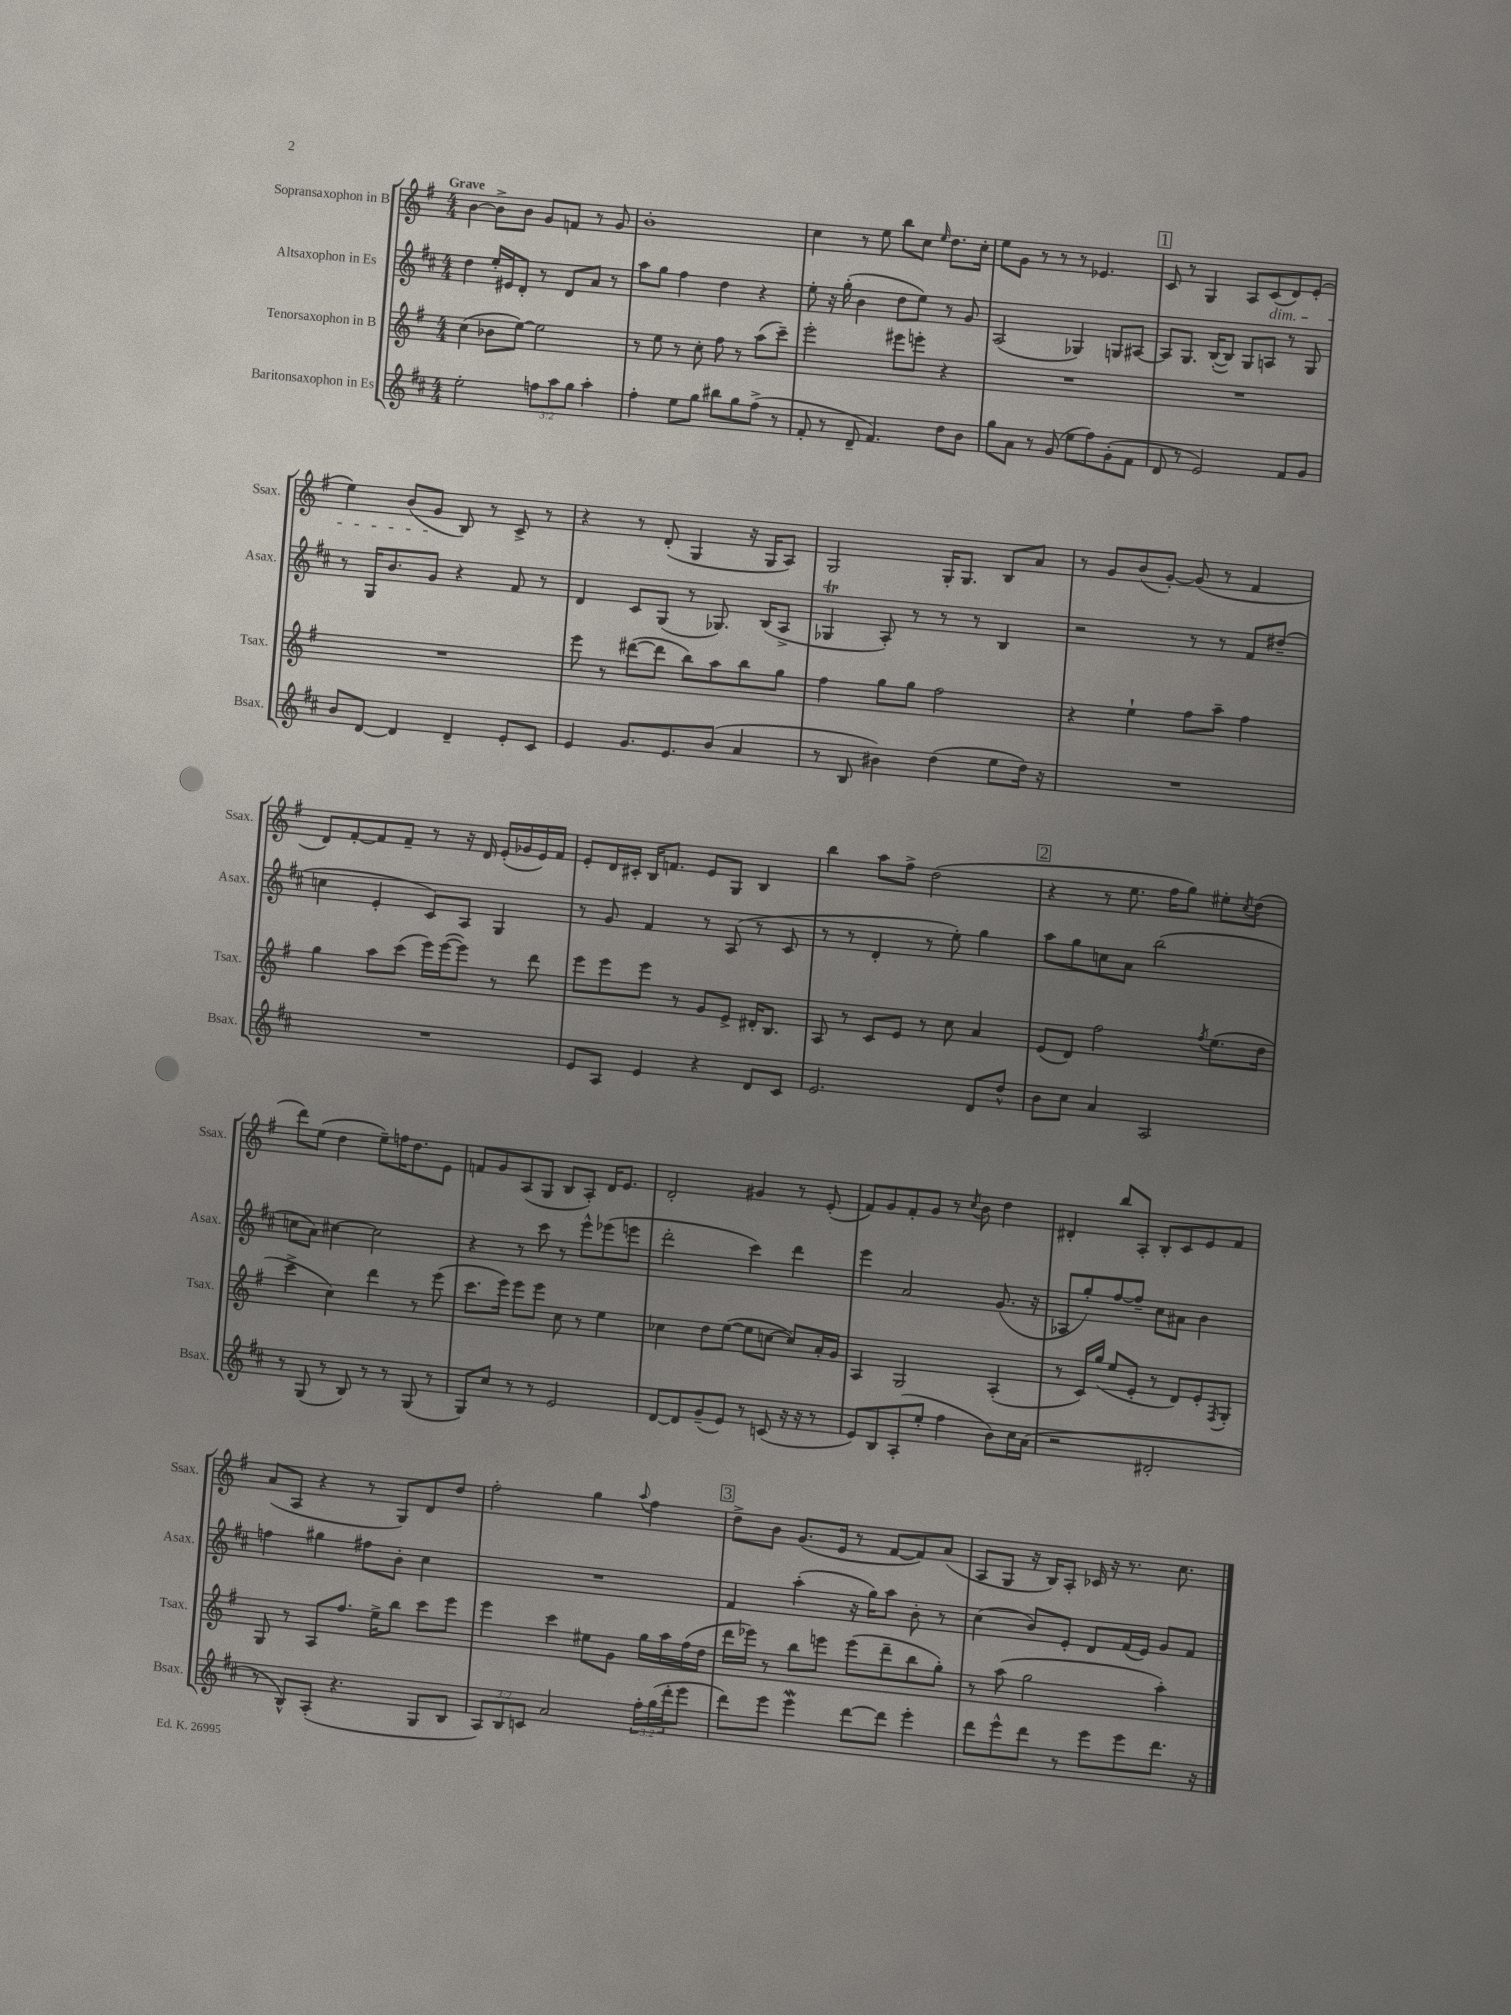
<<
\new StaffGroup <<
\new Staff = "s0" \with { instrumentName = "Sopransaxophon in B" shortInstrumentName = "Ssax." } {
    \clef treble \key g \major \numericTimeSignature \time 4/4 \tempo "Grave"
    b'4~ b'8-> b'8 g'8 f'8 r8 g'8 |
    b'1-. |
    c''4 r8 e''8 b''8 c''8 \grace { e''16 } d''8. c''16-. |
    e''8 g'8 r8 r8 r8 ees'4. |
    \mark \markup { \box "1" } c'8 r8 g4 a8 c'8\dim( d'8) e'8-.( |
    e''4) b'8( g'8\! b8) r8 c'8-> r8 |
    r4 r8 d'8-.( g4 r16 g16 a8) |
    g2 g16-. g8. b8 a'8 |
    r8 g'8 b'8( g'8~-.) g'8( r8 fis'4 |
    d'8) fis'8~-. fis'8 fis'8-- r8 r16 d'16 e'16-.( ges'16 e'16) fis'16 |
    e'8-. d'16 cis'16-. b16 f'8. e'8 g8 b4 |
    b''4 a''8 fis''8-> d''2( |
    \mark \markup { \box "2" } r4 r8 e''8. fis''16 g''8) eis''8-. \acciaccatura { c''8 } d''8( |
    d'''8) e''8( d''4 e''8--) f''16 d''8. e'8 |
    f'8 g'8 a8( g8 b8 a8-.) d'16 e'8. |
    d'2-. gis'4 r8 e'8-.( |
    fis'8) g'8 fis'8-. g'8 r8 \acciaccatura { c''8 } b'8 d''4 |
    dis'4-. b''8 a8-. b8-. c'8 e'8 fis'8 |
    a'8( a8 r4 r8 g8) d'8 d''8 |
    fis''2-. g''4 \appoggiatura { a''8 } fis''4 |
    \mark \markup { \box "3" } d''8-> b'8 g'8.( e'16 r8 fis'8~ fis'8) a'8( |
    a8 g8 r16 b16) a8-. ces'16 r16 r8. c''8. \bar "|." |
}
\new Staff = "s1" \with { instrumentName = "Altsaxophon in Es" shortInstrumentName = "Asax." } {
    \clef treble \key d \major \numericTimeSignature \time 4/4
    d''4 e''16-. eis'16 d'8-. r8 d'8 a'8 r8 |
    a''8 g''8 fis''4 d''4 r4 |
    e''8-. r16 g''16-.( b'4 d''8 e''8) r8 g'8 |
    a2( ges4) g8 ais8~ |
    \mark \markup { \box "1" } ais8 g8. b16~-.( b8) g8 a8 r8 g8 |
    r8 g16 b'8. g'8 r4 fis'8 r8 |
    d'4 cis'8 g8( r8 ges8.) b16( a8-> |
    ges4\trill a8-.) r8 r8 r8 b4 |
    r2 r8 r8 fis'8 dis''8--( |
    c''4 e'4-. cis'8) a8 g4 |
    r8 g'8 fis'4 r8 a8( r8 cis'8 |
    r8 r8 d'4-. r8 e''8-.) g''4 |
    \mark \markup { \box "2" } a''8 g''8 c''8 a'8 b''2( |
    c''8 a'8) cis''4~ cis''2 |
    r4 r8 cis'''8 r8 e'''8-^ ees'''8( e'''8 |
    d'''2-. cis'''4) d'''4 |
    e'''4 a'2 g'8.( r16 |
    aes8 g''8-.) fis''8~ fis''8-- cis''8 ais'8 b'4 |
    f''4 gis''4 fis''8 b'8-. cis''4 |
    R1 |
    \mark \markup { \box "3" } fis'4 a''4-.( r16 g''16) a''8 b'8-. r8 |
    cis''4( b'8) e'8-. d'8 fis'16( e'16) g'8 fis'8 \bar "|." |
}
\new Staff = "s2" \with { instrumentName = "Tenorsaxophon in B" shortInstrumentName = "Tsax." } {
    \clef treble \key g \major \numericTimeSignature \time 4/4
    c''4( bes'8 e''8~) e''2 |
    r8 e''8 r8 c''8-. fis''8 r8 a''8( c'''8--) |
    e'''2-. eis'''8 e'''8-. r4 |
    R1 |
    \mark \markup { \box "1" } R1 |
    R1 |
    e'''8 r8 dis'''8~( dis'''8 b''8) a''8 b''8 g''8 |
    fis''4 g''8 g''8 fis''2 |
    r4 e''4-! fis''8 a''8-- fis''4 |
    g''4 a''8 c'''8( e'''16) e'''16~( e'''8) r8 d'''8 |
    e'''8 e'''8 e'''8 r8 g'8 e'8-> dis'16-. b8. |
    a8 r8 c'8 e'8 r8 c''8 a'4 |
    \mark \markup { \box "2" } e'8( d'8) fis''2 \acciaccatura { fis''8 } e''8.( d''16 |
    c'''4-> c''4) d'''4 r8 e'''8( |
    c'''8. e'''16) e'''8 e'''8 c''8 r8 e''4 |
    ces''4 d''8 e''8~( e''8 c''8~ c''8) a'16-. g'16 |
    a4 g2 a4-.( |
    r8 c'16) g''16( e''8 e'8-. r8 d'8) e'8-. \acciaccatura { fis8 } g8-. |
    g8 r8 a8 fis''8. e''16-> b''8 c'''8 e'''8 |
    e'''4 c'''4 eis''8 g'8 g''16 a''16 fis''16( d''16 |
    \mark \markup { \box "3" } d'''16 ees'''16) r8 b''8 e'''8 e'''8( d'''8-- b''8 g''8-.) |
    r8 a''8( g''2 a''4-.) \bar "|." |
}
\new Staff = "s3" \with { instrumentName = "Baritonsaxophon in Es" shortInstrumentName = "Bsax." } {
    \clef treble \key d \major \numericTimeSignature \time 4/4 \override Staff.TupletNumber.text = #tuplet-number::calc-fraction-text
    e''2-. \tuplet 3/2 { f''8 a''8 g''8 } a''4-. |
    fis''4-. e''8 g''8 bis''8 g''8 fis''8->( r8 |
    fis'8-. r8 d'8-- fis'4.) d''8 b'8 |
    g''8 a'8 r8 g'8( e''8 fis''8) g'8-.( fis'8 |
    \mark \markup { \box "1" } d'8 r8 e'2) fis'8 g'8 |
    b'8 d'8~ d'4 d'4-- e'8-. cis'8 |
    e'4 g'8. e'8. b'8( a'4 |
    r8 b8 bis'4) d''4( e''8 d''16) r16 |
    R1 |
    R1 |
    e'8 a8 e'4 r4 d'8 cis'8 |
    e'2. d'8 d''8-^ |
    \mark \markup { \box "2" } b'8 cis''8 a'4 a2 |
    r8 g8( r8 b8) r8 r8 g8( r8 |
    g8) cis''8 r8 r8 e'2 |
    d'8~ d'8 g'8--( e'8) r8 c'8( r16 r16 r8 |
    e'8) b8 a8-.( e''8-. fis''4 b'8) cis''16 a'16( |
    r2 dis'2-. |
    r8 b8-^) a8-.( r4. g8 b8 |
    \tuplet 3/2 { a8) b8 c'8 } a'2 \tuplet 3/2 { fis''16-. g''16( d'''16-. } e'''8 |
    \mark \markup { \box "3" } d'''8) e'''8 e'''4\mordent d'''8~ d'''8 e'''4-. |
    d'''8 e'''8-^ d'''8 r8 e'''8 e'''8 d'''8. r16 \bar "|." |
}
>>
>>
\layout { \context { \Score \remove "Bar_number_engraver" } }
